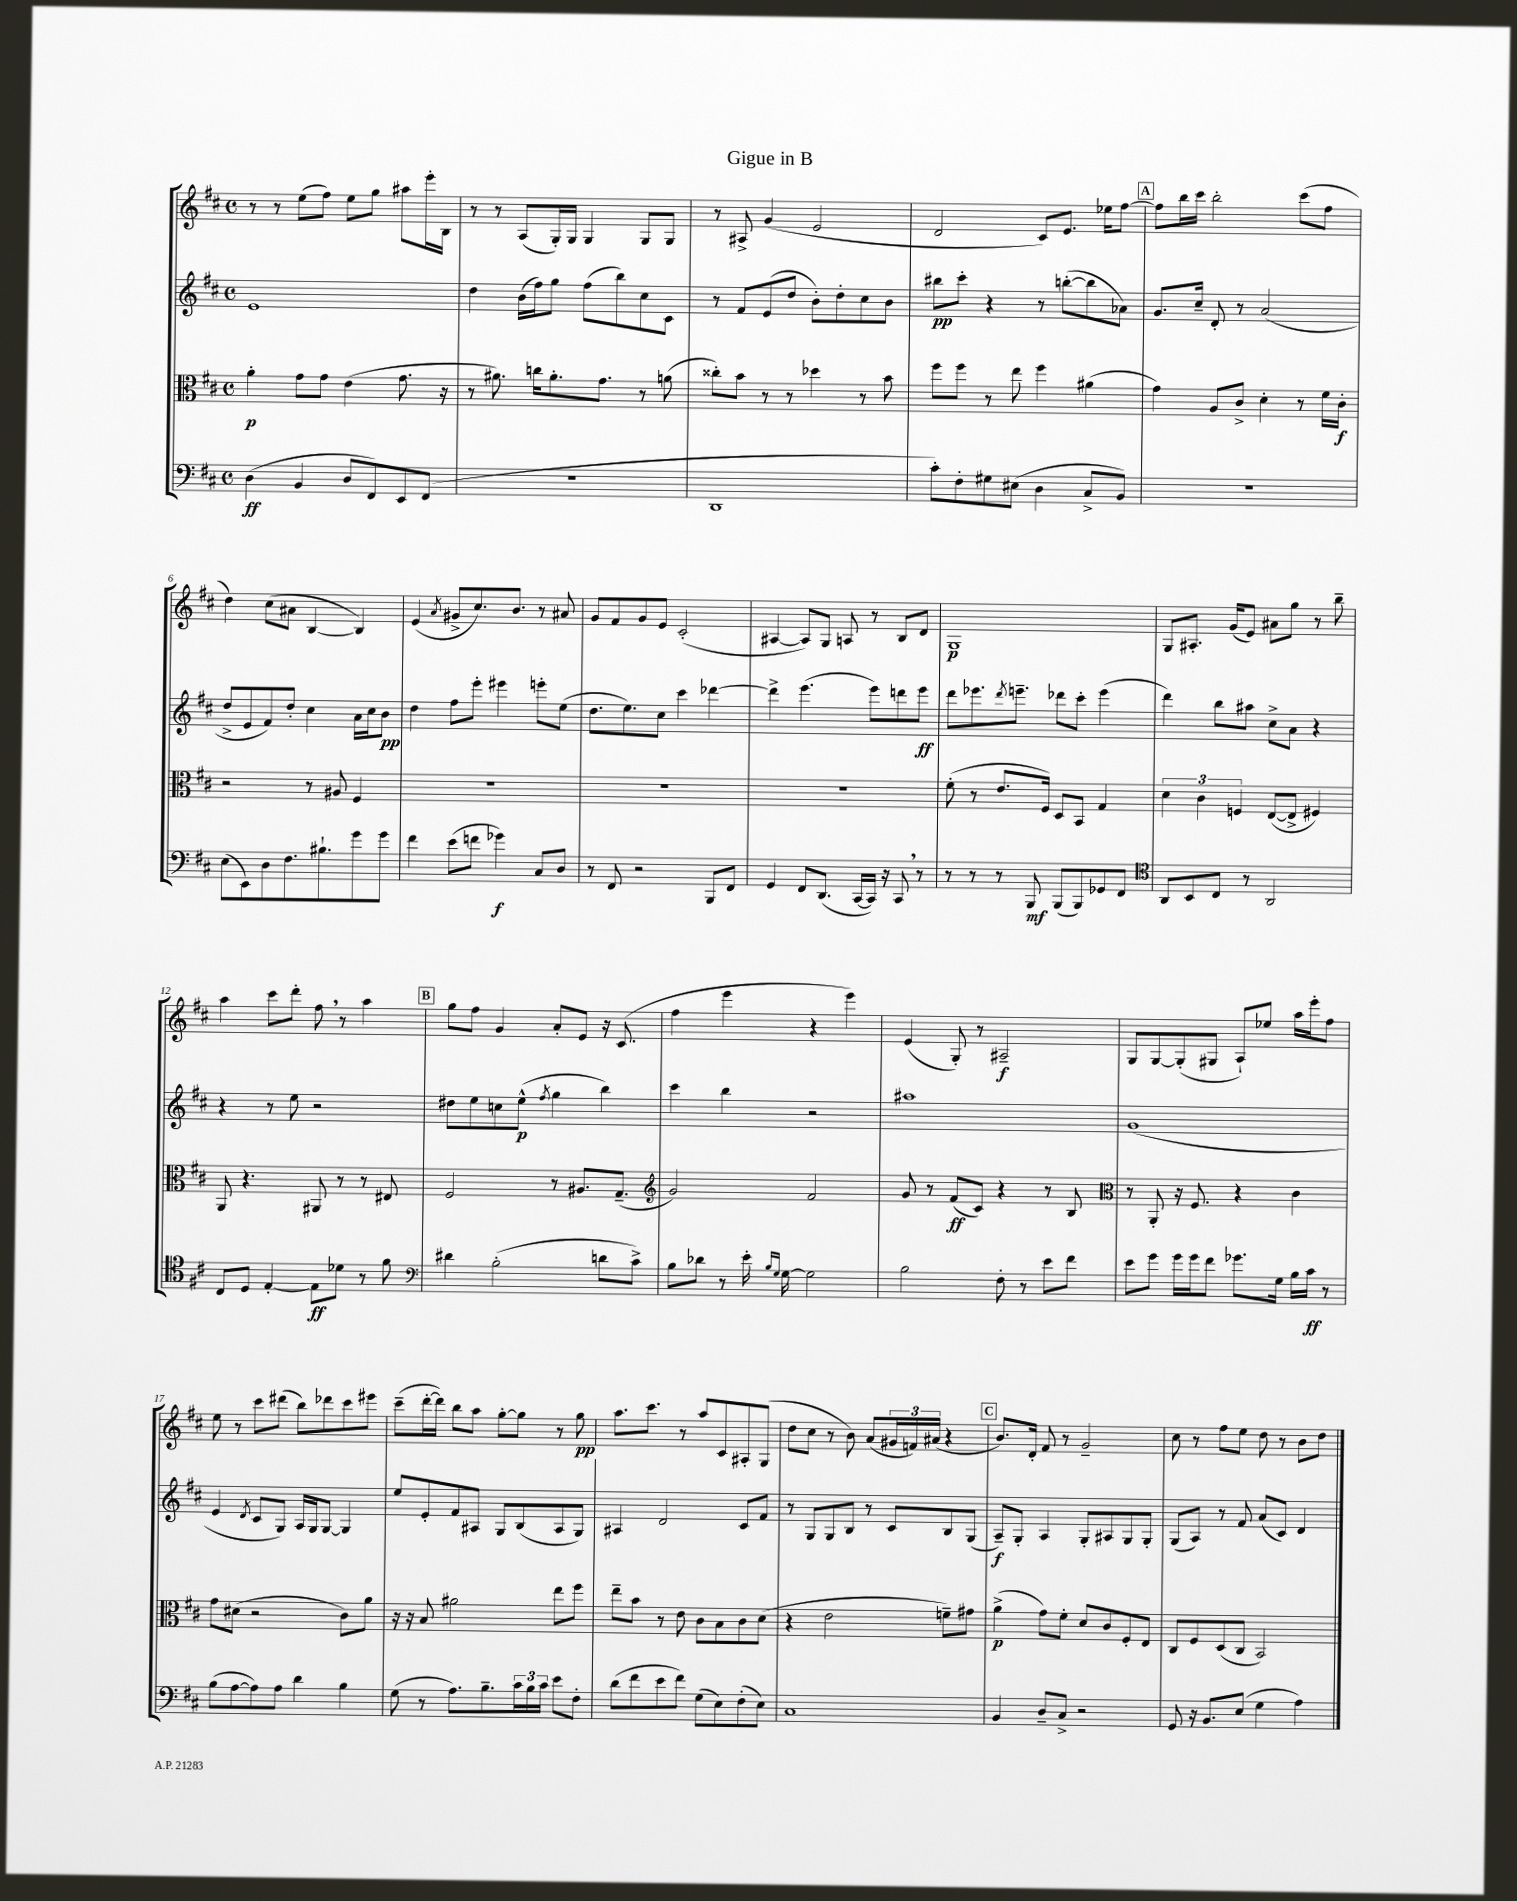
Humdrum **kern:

**kern	**dynam	**kern	**dynam	**kern	**dynam	**kern	**dynam
*part4	*part4	*part3	*part3	*part2	*part2	*part1	*part1
*staff4	*staff4	*staff3	*staff3	*staff2	*staff2	*staff1	*staff1
*clefF4	*	*clefC3	*	*clefG2	*	*clefG2	*
*k[f#c#]	*	*k[f#c#]	*	*k[f#c#]	*	*k[f#c#]	*
*M4/4	*	*M4/4	*	*M4/4	*	*M4/4	*
*met(c)	*	*met(c)	*	*met(c)	*	*met(c)	*
=1	=1	=1	=1	=1	=1	=1	=1
(4D\	ff	4a'\	p	1e	.	8r	.
.	.	.	.	.	.	8r	.
4BB/	.	8g\L	.	.	.	(8ee\L	.
.	.	8g\J	.	.	.	8ff#\J)	.
8D/L	.	(4e\	.	.	.	8ee\L	.
8FF#/)	.	.	.	.	.	8gg\J	.
8EE/	.	8.g\	.	.	.	8aa#X\L	.
(8FF#/J	.	.	.	.	.	16eee'\L	.
.	.	16r	.	.	.	16B\JJ	.
=2	=2	=2	=2	=2	=2	=2	=2
1r	.	8r	.	4dd\	.	8r	.
.	.	8.a#X\)	.	.	.	8r	.
.	.	.	.	(16b\LL	.	(8A/L	.
.	.	16ccn\KL	.	16ff#\J)	.	.	.
.	.	8.a#'\	.	8gg\J	.	16G'/L)	.
.	.	.	.	.	.	16G/JJ	.
.	.	.	.	(8ff#\L	.	4G/	.
.	.	8.g\J	.	.	.	.	.
.	.	.	.	8bb\)	.	.	.
.	.	8r	.	8cc#\	.	8G/L	.
.	.	(8an\	.	8c#\J	.	8G/J	.
=3	=3	=3	=3	=3	=3	=3	=3
1DD	.	8cc##X'\L)	.	8r	.	8r	.
.	.	8b\J	.	8f#/L	.	8A#X^/	.
.	.	8r	.	(8e/	.	(4g/	.
.	.	8r	.	8dd/J	.	.	.
.	.	4dd-X\	.	8b'\L)	.	2e/	.
.	.	.	.	8dd'\	.	.	.
.	.	8r	.	8cc#\	.	.	.
.	.	8b\	.	8b\J	.	.	.
=4	=4	=4	=4	=4	=4	=4	=4
8c#'\L)	.	8ff#\L	.	8bb#X\L	pp	2d/	.
8F#'\	.	8ff#\J	.	8ccc#'\J	.	.	.
8G#X\	.	8r	.	4r	.	.	.
(8E#X\J	.	8ee\	.	.	.	.	.
4D\	.	4ff#\	.	8r	.	8c#/L)	.
.	.	.	.	([8bbn'\L	.	8.e/J	.
8C#^/L	.	(4a#X\	.	8bb\]	.	.	.
.	.	.	.	.	.	16ee-X\KL	.
8BB/J)	.	.	.	8a-X\J)	.	[8ff#\J	.
!!LO:REH:place=s1:t=A
=5	=5	=5	=5	=5	=5	=5	=5
1r	.	4g\)	.	8.g/L	.	8ff#\L]	.
.	.	.	.	.	.	16bb\L	.
.	.	.	.	16cc#~/Jk	.	16ccc#\JJ	.
.	.	8A/L	.	8d'/	.	2bb'\	.
.	.	8c#^/J	.	8r	.	.	.
.	.	4d'\	.	(2a/	.	.	.
.	.	8r	.	.	.	(8ccc#\L	.
.	.	16f#\LL	.	.	.	8ff#\J	.
.	.	16c#'\JJ	f	.	.	.	.
!!LO:LB:g=z
=6	=6	=6	=6	=6	=6	=6	=6
(8E\L	.	2r	.	8dd^/L	.	4dd\)	.
8EE\)	.	.	.	8e/	.	.	.
8D\	.	.	.	8f#/)	.	(8cc#\L	.
8.F#\	.	.	.	8dd'/J	.	8a#X\J	.
.	.	8r	.	4cc#\	.	[4B/	.
8.B#X`\	.	.	.	.	.	.	.
.	.	8A#X/	.	.	.	.	.
8g\	.	4F#/	.	16a\LL	.	4B/])	.
.	.	.	.	16cc#\J	.	.	.
8g\J	.	.	.	8b\J	pp	.	.
=7	=7	=7	=7	=7	=7	=7	=7
4f#\	.	1r	.	4dd\	.	(4e/	.
.	.	.	.	.	.	8qa/	.
(8e\L	.	.	.	8ff#\L	.	8g#X^/L	.
8fn\J	.	.	.	8eee'\J	.	8.cc#/)	.
4g-X\)	f	.	.	4eee#X\	.	.	.
.	.	.	.	.	.	8.b/J	.
8C#/L	.	.	.	8eeen'\L	.	8r	.
8D/J	.	.	.	(8ee\J	.	8a#X/	.
=8	=8	=8	=8	=8	=8	=8	=8
8r	.	1r	.	8.dd\L	.	8g/L	.
8FF#/	.	.	.	.	.	8f#/	.
.	.	.	.	8.ee\)	.	.	.
2r	.	.	.	.	.	8g/	.
.	.	.	.	8cc#\J	.	8e/J	.
.	.	.	.	4ccc#\	.	(2c#'/	.
8BBB/L	.	.	.	[4ddd-X\	.	.	.
8FF#/J	.	.	.	.	.	.	.
=9	=9	=9	=9	=9	=9	=9	=9
4GG/	.	1r	.	4ddd-^\]	.	[4A#X/	.
8FF#/L	.	.	.	(4.eee\	.	8A#/L])	.
(8.DD/J	.	.	.	.	.	8G/J	.
.	.	.	.	.	.	8An/	.
[16CC#/LL	.	.	.	.	.	.	.
16CC#/JJ])	.	.	.	8eee\L)	.	8r	.
16r	.	.	.	.	.	.	.
8CC#,/	.	.	.	8dddn\	.	8B/L	.
8r	.	.	.	8eee\J	ff	8d/J	.
=10	=10	=10	=10	=10	=10	=10	=10
8r	.	(8f#'\	.	8ddd\L	.	1G	p
8r	.	8r	.	8.eee-X\	.	.	.
8r	.	8.e/L	.	.	.	.	.
.	.	.	.	8qddd/	.	.	.
.	.	.	.	8.eeen~\J	.	.	.
8BBB/	mf	.	.	.	.	.	.
.	.	16F#/Jk)	.	.	.	.	.
(8BBB/L	.	8D/L	.	8ddd-X\L	.	.	.
8BBB/)	.	8BB/J	.	8ccc#'\J	.	.	.
8GG-X/	.	4G/	.	(4eee\	.	.	.
8FF#/J	.	.	.	.	.	.	.
=11	=11	=11	=11	=11	=11	=11	=11
*clefC4	*	*	*	*	*	*	*
8AA/L	.	6d\	.	4ddd\)	.	8G/L	.
8BB/	.	.	.	.	.	8.A#X'/J	.
.	.	6c#\	.	.	.	.	.
8C#/J	.	.	.	8bb\L	.	.	.
.	.	.	.	.	.	(16g/KL	.
.	.	6Fn/	.	.	.	.	.
8r	.	.	.	8aa#X\J	.	8e/J)	.
2AA/	.	([8E/L	.	8cc#^\L	.	8a#X\L	.
.	.	8E^/J]	.	8a\J	.	8gg\J	.
.	.	4F#X/)	.	4r	.	8r	.
.	.	.	.	.	.	8bb~\	.
!!LO:LB:g=z
=12	=12	=12	=12	=12	=12	=12	=12
8C#/L	.	8AA/	.	4r	.	4aa\	.
8D/J	.	4.r	.	.	.	.	.
[4E'/	.	.	.	8r	.	8ccc#\L	.
.	.	.	.	8ee\	.	8ddd'\J	.
8E\L]	ff	8AA#X/	.	2r	.	8ff#,\	.
8d-X\J	.	8r	.	.	.	8r	.
8r	.	8r	.	.	.	4aa\	.
8f#\	.	8E#X/	.	.	.	.	.
!!LO:REH:place=s1:t=B
=13	=13	=13	=13	=13	=13	=13	=13
*clefF4	*	*	*	*	*	*	*
4d#X\	.	2F#/	.	8dd#X\L	.	8gg\L	.
.	.	.	.	8ee\	.	8ff#\J	.
(2B'\	.	.	.	8ccn\	.	4g/	.
.	.	.	.	(8ee^^\J	p	.	.
.	.	.	.	8qff#/	.	.	.
.	.	8r	.	4gg\	.	8a'/L	.
.	.	8.A#X/L	.	.	.	8e/J	.
8dn\L	.	.	.	4bb\)	.	16r	.
.	.	(8.G~/J	.	.	.	(8.c#/	.
8c#^\J)	.	.	.	.	.	.	.
=14	=14	=14	=14	=14	=14	=14	=14
*	*	*clefG2	*	*	*	*	*
8B\L	.	2g/)	.	4ccc#\	.	4ff#\	.
8d-X\J	.	.	.	.	.	.	.
8r	.	.	.	4bb\	.	4eee\	.
16e'\	.	.	.	.	.	.	.
16qqB/LL	.	.	.	.	.	.	.
16qqG/JJ	.	.	.	.	.	.	.
[16G\	.	.	.	.	.	.	.
2G\]	.	2f#/	.	2r	.	4r	.
.	.	.	.	.	.	4eee\)	.
=15	=15	=15	=15	=15	=15	=15	=15
2B\	.	8g/	.	1aa#X	.	(4e/	.
.	.	8r	.	.	.	.	.
.	.	(8f#/L	ff	.	.	8G'/)	.
.	.	8c#/J)	.	.	.	8r	.
8F#'\	.	4r	.	.	.	2A#X~/	f
8r	.	.	.	.	.	.	.
8e\L	.	8r	.	.	.	.	.
8f#\J	.	8B/	.	.	.	.	.
=16	=16	=16	=16	=16	=16	=16	=16
*	*	*clefC3	*	*	*	*	*
8e\L	.	8r	.	(1g	.	8G/L	.
8g\J	.	8AA'/	.	.	.	[8G/	.
16g\LL	.	16r	.	.	.	(8G'/]	.
16g\J	.	8.F#/	.	.	.	.	.
8f#\J	.	.	.	.	.	8G#X/J	.
8.g-X\L	.	4r	.	.	.	8A`/L)	.
.	.	.	.	.	.	8ee-X/J	.
16G\Jk	.	.	.	.	.	.	.
16B\LL	.	4c#\	.	.	.	16aa\LL	.
16c#\JJ	ff	.	.	.	.	16eee'\J	.
8r	.	.	.	.	.	8ff#\J	.
!!LO:LB:g=z
=17	=17	=17	=17	=17	=17	=17	=17
(8B\L	.	8g\L	.	4e/	.	8ee\	.
[8A\	.	(8d#X\J	.	.	.	8r	.
.	.	.	.	8qd/	.	.	.
8A\])	.	2r	.	8c#/L	.	8ccc#\L	.
8A\J	.	.	.	8G/J)	.	(8ddd#X\J	.
4d\	.	.	.	16A/LL	.	8bb\L)	.
.	.	.	.	16G/J	.	.	.
.	.	.	.	[8G/J	.	8ddd-X\	.
4B\	.	8c#\L)	.	4G/]	.	8ccc#\	.
.	.	8a\J	.	.	.	8eee#X\J	.
=18	=18	=18	=18	=18	=18	=18	=18
(8G\	.	16r	.	8ee/L	.	(8ccc#~\L	.
.	.	16r	.	.	.	.	.
8r	.	8B/	.	8e'/	.	[16ddd'\L	.
.	.	.	.	.	.	16ddd\JJ])	.
8.A\L)	.	2a#X\	.	8f#/	.	8bb\L	.
.	.	.	.	8A#X/J	.	8aa\J	.
8.B~\	.	.	.	.	.	.	.
.	.	.	.	8G/L	.	[8gg'\L	.
24c#\L	.	.	.	(8B/	.	8gg\J]	.
24B\	.	.	.	.	.	.	.
24c#\JJ	.	.	.	.	.	.	.
8e\L	.	8ee\L	.	8A#/	.	8r	.
8F#'\J	.	8ff#\J	.	8G/J)	.	8gg\	pp
=19	=19	=19	=19	=19	=19	=19	=19
(8d\L	.	8ee~\L	.	4A#X/	.	8.aa\L	.
8f#\	.	8b\J	.	.	.	.	.
.	.	.	.	.	.	8.ccc#\J	.
8e\	.	8r	.	2d/	.	.	.
8f#\J)	.	8e\	.	.	.	8r	.
(8G\L	.	8c#\L	.	.	.	8aa/L	.
8E\)	.	8B\	.	.	.	8c#/	.
(8F#'\	.	8c#\	.	8c#/L	.	8A#X'/	.
8E\J)	.	(8d\J	.	8f#/J	.	(8G/J	.
=20	=20	=20	=20	=20	=20	=20	=20
1C#	.	4r	.	8r	.	8dd\L	.
.	.	.	.	8G/L	.	8cc#\J	.
.	.	2e\	.	8G/	.	8r	.
.	.	.	.	8B/J	.	8b\)	.
.	.	.	.	8r	.	(8a/L	.
.	.	.	.	8c#/L	.	24g#X/L	.
.	.	.	.	.	.	24fn/)	.
.	.	.	.	.	.	(24a#X/JJ	.
.	.	8fn~\L)	.	8B/	.	4r	.
.	.	8g#X\J	.	(8G/J	.	.	.
!!LO:REH:place=s1:t=C
=21	=21	=21	=21	=21	=21	=21	=21
4BB/	.	(4a^\	p	8A~/L)	f	8.b/L)	.
.	.	.	.	8G'/J	.	.	.
.	.	.	.	.	.	16d'/Jk	.
8D~/L	.	8g\L)	.	4A/	.	8f#/	.
8C#^/J	.	8f#'\J	.	.	.	8r	.
2r	.	8d/L	.	8G'/L	.	2g~/	.
.	.	8c#/	.	8A#X/	.	.	.
.	.	8F#'/	.	8G/	.	.	.
.	.	8E/J	.	8G'/J	.	.	.
=22	=22	=22	=22	=22	=22	=22	=22
8GG/	.	8C#/L	.	(8G/L	.	8cc#\	.
16r	.	8F#/	.	8A/J)	.	8r	.
8.BB/L	.	.	.	.	.	.	.
.	.	(8D/	.	8r	.	8ff#\L	.
(8E/J	.	8C#/J	.	8f#/	.	8ee\J	.
4G\	.	2BB/)	.	(8a/L	.	8dd\	.
.	.	.	.	8c#/J)	.	8r	.
4A\)	.	.	.	4d/	.	8b\L	.
.	.	.	.	.	.	8dd\J	.
==	==	==	==	==	==	==	==
*-	*-	*-	*-	*-	*-	*-	*-
